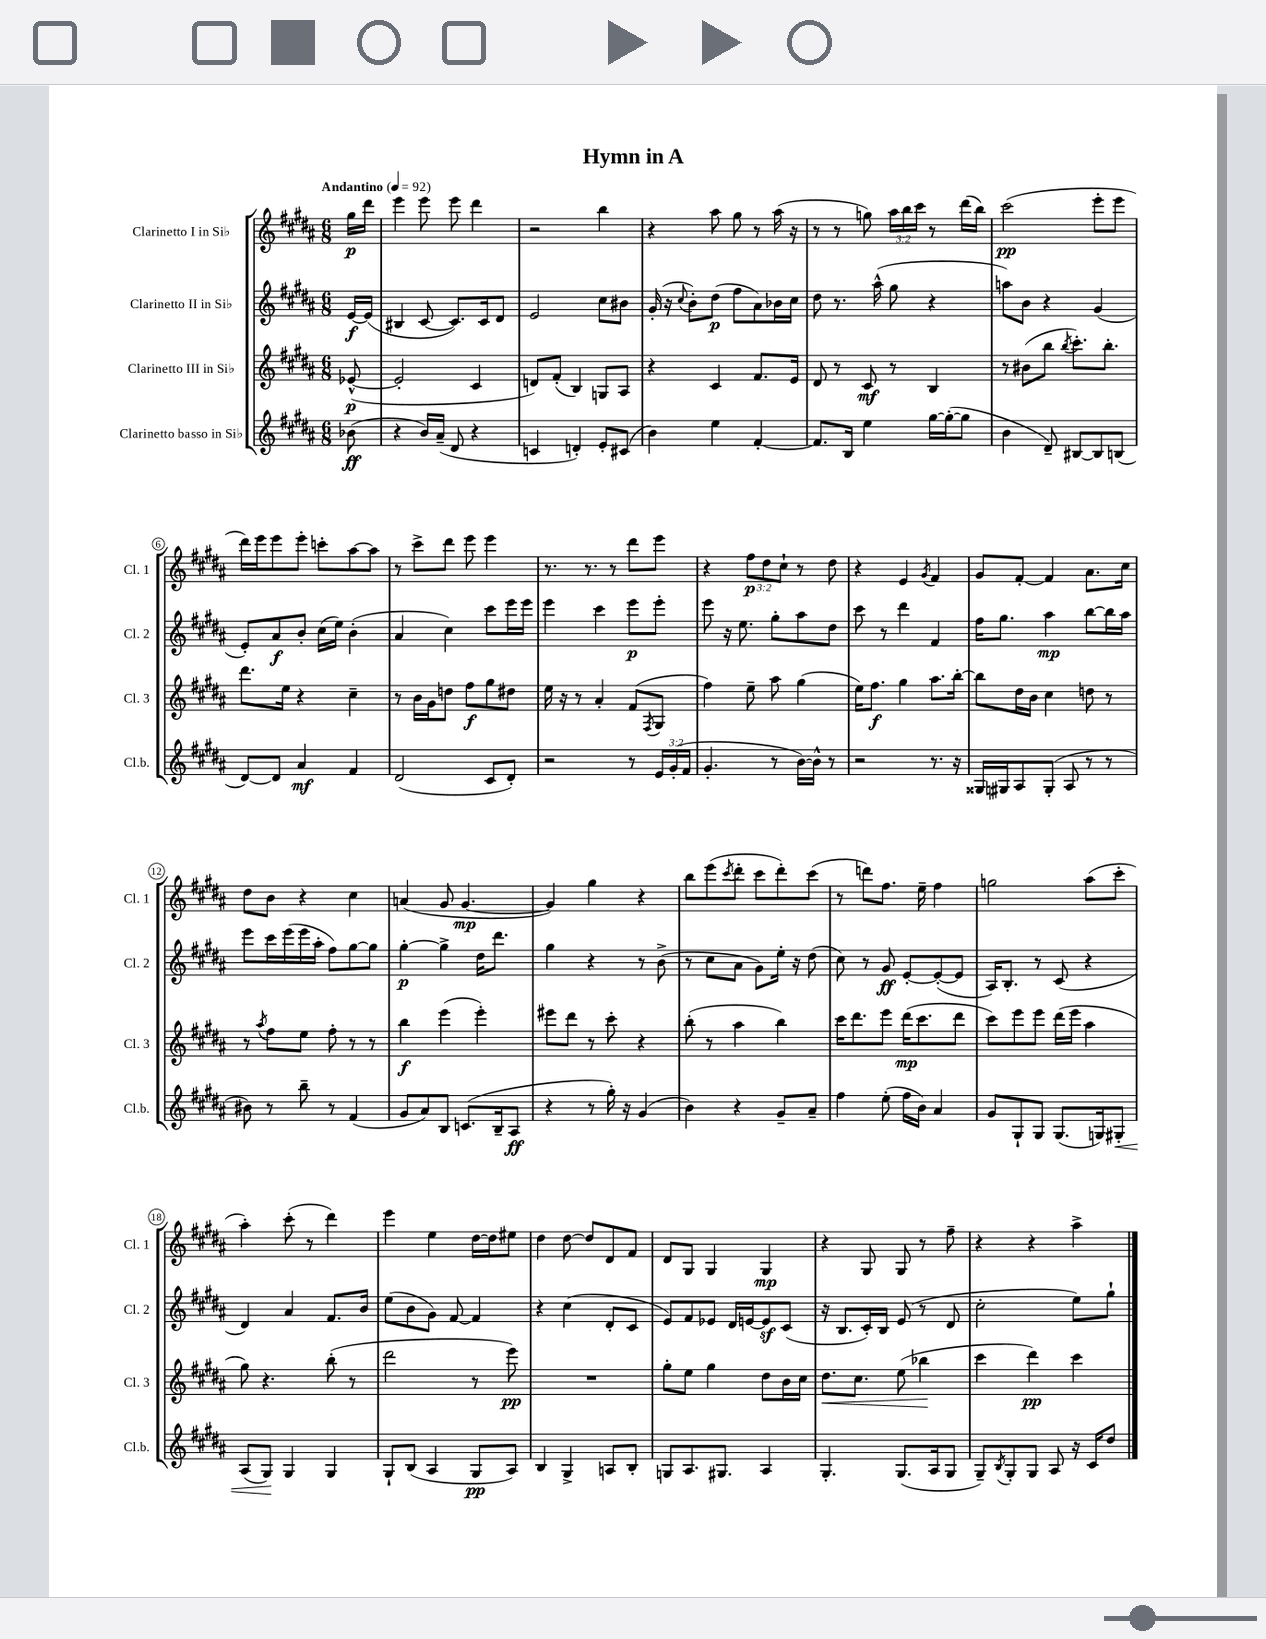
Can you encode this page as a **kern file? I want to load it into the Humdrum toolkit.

**kern	**dynam	**kern	**dynam	**kern	**dynam	**kern	**dynam
*part4	*part4	*part3	*part3	*part2	*part2	*part1	*part1
*staff4	*staff4	*staff3	*staff3	*staff2	*staff2	*staff1	*staff1
*I"Clarinetto basso in Si♭	*	*I"Clarinetto III in Si♭	*	*I"Clarinetto II in Si♭	*	*I"Clarinetto I in Si♭	*
*I'Cl.b.	*	*I'Cl. 3	*	*I'Cl. 2	*	*I'Cl. 1	*
*clefG2	*	*clefG2	*	*clefG2	*	*clefG2	*
*k[f#c#g#d#a#]	*	*k[f#c#g#d#a#]	*	*k[f#c#g#d#a#]	*	*k[f#c#g#d#a#]	*
*M6/8	*	*M6/8	*	*M6/8	*	*M6/8	*
*MM92	*	*MM92	*	*MM92	*	*MM92	*
=	=	=	=	=	=	=	=
!	!	!	!	!	!	!LO:TX:a:B:t=Andantino	!
(8b-X\	ff	([8e-X^^/	p	[16e/LL	f	16gg#\LL	p
.	.	.	.	(16e/JJ]	.	16ddd#\JJ	.
=1	=1	=1	=1	=1	=1	=1	=1
4r	.	2e-'/]	.	4B#X/	.	4eee\	.
16b/LL)	.	.	.	[8c#/	.	8eee\	.
(16a#~/JJ	.	.	.	.	.	.	.
8d#/	.	.	.	8.c#/L])	.	8eee\	.
4r	.	4c#/	.	.	.	4ddd#\	.
.	.	.	.	16c#/k	.	.	.
.	.	.	.	8d#/J	.	.	.
=2	=2	=2	=2	=2	=2	=2	=2
4cn/	.	8dn/L)	.	2e/	.	2r	.
.	.	(8f#'/J	.	.	.	.	.
4dn'/)	.	4B/)	.	.	.	.	.
8e'/L	.	8Gn/L	.	8cc#\L	.	4bb\	.
(8c#X/J	.	8A#/J	.	8b#X\J	.	.	.
=3	=3	=3	=3	=3	=3	=3	=3
4b\)	.	4r	.	(16g#'/	.	4r	.
.	.	.	.	16r	.	.	.
.	.	.	.	8qqcc#/	.	.	.
.	.	.	.	8b'\L)	.	.	.
4ee\	.	4c#/	.	(8dd#\J	p	8aa#\	.
.	.	.	.	8ff#\L	.	8gg#\	.
[4f#'/	.	8.f#/L	.	8a#\)	.	8r	.
.	.	.	.	16b-X\L	.	(16aa#\	.
.	.	16e/Jk	.	16cc#\JJ	.	16r	.
=4	=4	=4	=4	=4	=4	=4	=4
8.f#/L]	.	8d#/	.	8dd#\	.	8r	.
.	.	8r	.	8.r	.	8r	.
16B/Jk	.	.	.	.	.	.	.
4ee\	.	8c#/	mf	.	.	8ggn\)	.
.	.	.	.	(16aa#^^\	.	.	.
.	.	8r	.	8gg#\	.	24aa#\LL	.
.	.	.	.	.	.	24bb\	.
.	.	.	.	.	.	24ccc#\JJ	.
[16gg#\LL	.	4B/	.	4r	.	8r	.
(16gg#'\J_	.	.	.	.	.	.	.
8gg#\J]	.	.	.	.	.	(16ddd#\LL	.
.	.	.	.	.	.	16bb\JJ)	.
=5	=5	=5	=5	=5	=5	=5	=5
4b\	.	8r	.	8aan\L)	.	(2ccc#\	pp
.	.	(8b#X\L	.	8b\J	.	.	.
8d#~/)	.	8bb\J	.	4r	.	.	.
.	.	8qbb/	.	.	.	.	.
[8B#X/L	.	8.ccc#'\L)	.	.	.	.	.
8B#/]	.	.	.	(4g#/	.	8eee'\L	.
.	.	8.bb'\J	.	.	.	.	.
(8Bn/J	.	.	.	.	.	8eee\J	.
!!LO:LB:g=z
=6	=6	=6	=6	=6	=6	=6	=6
[8d#/L)	.	8.ddd#\L	.	8e'/L)	.	16ddd#\LL)	.
.	.	.	.	.	.	16eee\J	.
8d#/J]	.	.	.	8a#/	f	8eee\	.
.	.	16ee\Jk	.	.	.	.	.
4a#/	mf	4r	.	8b'/J	.	8eee'\J	.
.	.	.	.	(16cc#\LL	.	8cccn'\L	.
.	.	.	.	16ee\JJ)	.	.	.
4f#/	.	4cc#~\	.	(4b'\	.	[8aa#\	.
.	.	.	.	.	.	8aa#\J]	.
=7	=7	=7	=7	=7	=7	=7	=7
(2d#/	.	8r	.	4a#/	.	8r	.
.	.	16b\LL	.	.	.	8ccc#^\L	.
.	.	16g#\J	.	.	.	.	.
.	.	8ddn\J	.	4cc#\)	.	8ddd#\J	.
.	.	8ff#\L	f	.	.	8eee\	.
8c#/L	.	8gg#\	.	8ccc#\L	.	4eee\	.
8d#'/J)	.	8dd#X\J	.	16eee\L	.	.	.
.	.	.	.	16eee\JJ	.	.	.
=8	=8	=8	=8	=8	=8	=8	=8
2r	.	16ee\	.	4eee\	.	8.r	.
.	.	16r	.	.	.	.	.
.	.	8r	.	.	.	.	.
.	.	.	.	.	.	8.r	.
.	.	4a#'/	.	4ccc#\	.	.	.
.	.	.	.	.	.	8r	.
8r	.	(8f#/L	.	8eee\L	p	8ddd#\L	.
.	.	8qF#/	.	.	.	.	.
24e/LL	.	8G#/J	.	8eee'\J	.	8eee\J	.
(24g#'/	.	.	.	.	.	.	.
24f#/JJ	.	.	.	.	.	.	.
=9	=9	=9	=9	=9	=9	=9	=9
4.g#'/	.	4ff#\)	.	8eee\	.	4r	.
.	.	.	.	16r	.	.	.
.	.	.	.	8.ee\	.	.	.
.	.	8ee~\	.	.	.	12ff#\L	p
.	.	.	.	.	.	12dd#\	.
8r	.	8aa#\	.	8gg#'\L	.	.	.
.	.	.	.	.	.	12cc#`\J	.
[16b\LL)	.	(4gg#\	.	8aa#\	.	8r	.
16b^^\JJ]	.	.	.	.	.	.	.
8r	.	.	.	8dd#\J	.	8dd#\	.
=10	=10	=10	=10	=10	=10	=10	=10
2r	.	16ee\KL)	.	8ccc#\	.	4r	.
.	.	8.ff#\J	f	.	.	.	.
.	.	.	.	8r	.	.	.
.	.	4gg#\	.	4ddd#\	.	4e/	.
.	.	.	.	.	.	8qg#/	.
8.r	.	8.aa#\L	.	4f#/	.	4f#/	.
16r	.	[16bb'\Jk	.	.	.	.	.
=11	=11	=11	=11	=11	=11	=11	=11
16G##X/LL	.	8bb\L]	.	16ff#\KL	.	8g#/L	.
16G#X/J	.	.	.	8.gg#\J	.	.	.
8A#/	.	16dd#\L	.	.	.	[8f#'/J	.
.	.	16b\JJ	.	.	.	.	.
(8G#'/J	.	4cc#\	.	4aa#\	mp	4f#/]	.
8A#/	.	.	.	.	.	.	.
8r	.	8ddn\	.	[8bb\L	.	8.a#\L	.
8r	.	8r	.	16bb\L]	.	.	.
.	.	.	.	16aa#\JJ	.	16cc#\Jk	.
!!LO:LB:g=z
=12	=12	=12	=12	=12	=12	=12	=12
8b#X\)	.	8r	.	8eee\L	.	8dd#\L	.
.	.	8qaa#/	.	.	.	.	.
8r	.	8ff#\L	.	16ccc#\L	.	8b\J	.
.	.	.	.	(16eee\	.	.	.
8bb~\	.	8ee\J	.	16eee\	.	4r	.
.	.	.	.	16aa#'\JJ	.	.	.
8r	.	8ff#'\	.	8ff#\L)	.	.	.
(4f#/	.	8r	.	[8gg#\	.	4cc#\	.
.	.	8r	.	8gg#\J]	.	.	.
=13	=13	=13	=13	=13	=13	=13	=13
8g#/L	.	4bb\	f	[4gg#'\	p	(4an/	.
8a#/)	.	.	.	.	.	.	.
8B/J	.	(4eee\	.	4gg#^\]	.	8g#/	.
(8.cn/L	.	.	.	.	.	[4.g#/	mp
.	.	4eee'\)	.	16dd#\KL	.	.	.
16B~/k	.	.	.	8.ddd#\J	.	.	.
8A#/J	ff	.	.	.	.	.	.
=14	=14	=14	=14	=14	=14	=14	=14
4r	.	8eee#X\L	.	4gg#\	.	4g#/])	.
.	.	8ddd#\J	.	.	.	.	.
8r	.	8r	.	4r	.	4gg#\	.
16gg#'\)	.	8ccc#'\	.	.	.	.	.
16r	.	.	.	.	.	.	.
(4g#/	.	4r	.	8r	.	4r	.
.	.	.	.	(8b^\	.	.	.
=15	=15	=15	=15	=15	=15	=15	=15
4b\)	.	(8bb'\	.	8r	.	8bb\L	.
.	.	8r	.	8cc#\L	.	(8eee\	.
.	.	.	.	.	.	8qccc#/	.
4r	.	4aa#\	.	8a#\J	.	8ddd#'\J	.
.	.	.	.	8g#\L)	.	8ccc#\L	.
8g#~/L	.	4bb\)	.	16ee'\Jk	.	8ddd#'\)	.
.	.	.	.	16r	.	.	.
8a#~/J	.	.	.	(8dd#\	.	(8ccc#\J	.
=16	=16	=16	=16	=16	=16	=16	=16
4ff#\	.	16ccc#\KL	.	8cc#\)	.	8r	.
.	.	8.ddd#\	.	.	.	.	.
.	.	.	.	8r	.	8dddn\L)	.
(8ee'\	.	8eee\J	.	8g#/	ff	8.ff#\J	.
16ff#\LL	.	(16ddd#\KL	mp	[8e'/L	.	.	.
16b\JJ)	.	8.ccc#\	.	.	.	16ee~\	.
4a#/	.	.	.	(8e'/_	.	4ff#\	.
.	.	8ddd#\J	.	8e/J]	.	.	.
=17	=17	=17	=17	=17	=17	=17	=17
8g#/L	.	8ccc#\L)	.	16A#/KL)	.	2ggn\	.
.	.	.	.	8.B'/J	.	.	.
8G#`/	.	8eee\	.	.	.	.	.
8G#/J	.	8eee\J	.	8r	.	.	.
(8.G#/L	.	(16ddd#\LL	.	(8c#/	.	.	.
.	.	16eee\JJ	.	.	.	.	.
.	.	4aa#\	.	4r	.	(8aa#\L	.
16Gn/k)	.	.	.	.	.	.	.
!	!LO:HP:b	!	!	!	!	!	!
8G#X'/J	<	.	.	.	.	8ccc#'\J	.
!!LO:LB:g=z
=18	=18	=18	=18	=18	=18	=18	=18
(8A#/L	.	8gg#\)	.	4d#/)	.	4aa#'\)	.
8G#/J)	.	4.r	.	.	.	.	.
4G#/	[	.	.	4a#/	.	(8ccc#'\	.
.	.	.	.	.	.	8r	.
4G#/	.	(8bb'\	.	8.f#/L	.	4ddd#\)	.
.	.	8r	.	.	.	.	.
.	.	.	.	16b/Jk	.	.	.
=19	=19	=19	=19	=19	=19	=19	=19
8G#`/L	.	2ddd#\	.	(8ee\L	.	4eee\	.
(8B/J	.	.	.	8b\	.	.	.
4A#/	.	.	.	8g#\J)	.	4ee\	.
.	.	.	.	[8f#/	.	.	.
8G#/L	pp	8r	.	4f#/]	.	[16dd#\LL	.
.	.	.	.	.	.	16dd#\J]	.
8A#/J)	.	8eee\)	pp	.	.	8ee#X\J	.
=20	=20	=20	=20	=20	=20	=20	=20
4B/	.	2.r	.	4r	.	4dd#\	.
4G#^/	.	.	.	(4cc#\	.	[8dd#\	.
.	.	.	.	.	.	8dd#/L]	.
8An/L	.	.	.	8d#'/L	.	8d#/	.
8B'/J	.	.	.	8c#/J	.	8f#/J	.
=21	=21	=21	=21	=21	=21	=21	=21
8Gn/L	.	8gg#'\L	.	8e/L)	.	8d#/L	.
8.A#/	.	8ee\J	.	8f#/	.	8G#/J	.
.	.	4gg#\	.	8e-X/J	.	4G#/	.
8.G#X/J	.	.	.	.	.	.	.
.	.	.	.	16d#/LL	.	.	.
.	.	.	.	[16en/J	.	.	.
4A#/	.	8dd#\L	.	8ez/]	.	4G#/	mp
.	.	16b\L	.	(8c#/J	.	.	.
.	.	16cc#\JJ	.	.	.	.	.
=22	=22	=22	=22	=22	=22	=22	=22
!	!	!	!LO:HP:b	!	!	!	!
4.G#'/	.	8.dd#\L	<	16r	.	4r	.
.	.	.	.	8.B/L	.	.	.
.	.	8.cc#\J	.	.	.	.	.
.	.	.	.	16c#'/L)	.	8G#/	.
.	.	.	.	16B/JJ	.	.	.
(8.G#/L	.	(8ee\	.	(8e/	.	8G#/	.
.	.	4bb-X\	.	8r	.	8r	.
16A#/k	.	.	.	.	.	.	.
8G#/J	.	.	.	8d#/	.	8ff#~\	.
.	.	.	[	.	.	.	.
=23	=23	=23	=23	=23	=23	=23	=23
8G#~/L)	.	4ccc#\	.	2cc#'\	.	4r	.
8qB/	.	.	.	.	.	.	.
8G#'/	.	.	.	.	.	.	.
8G#/J	.	4ddd#\)	pp	.	.	4r	.
8A#/	.	.	.	.	.	.	.
16r	.	4ccc#\	.	8ee\L)	.	4aa#^\	.
16c#/KL	.	.	.	.	.	.	.
8dd#/J	.	.	.	8gg#`\J	.	.	.
==	==	==	==	==	==	==	==
*-	*-	*-	*-	*-	*-	*-	*-
